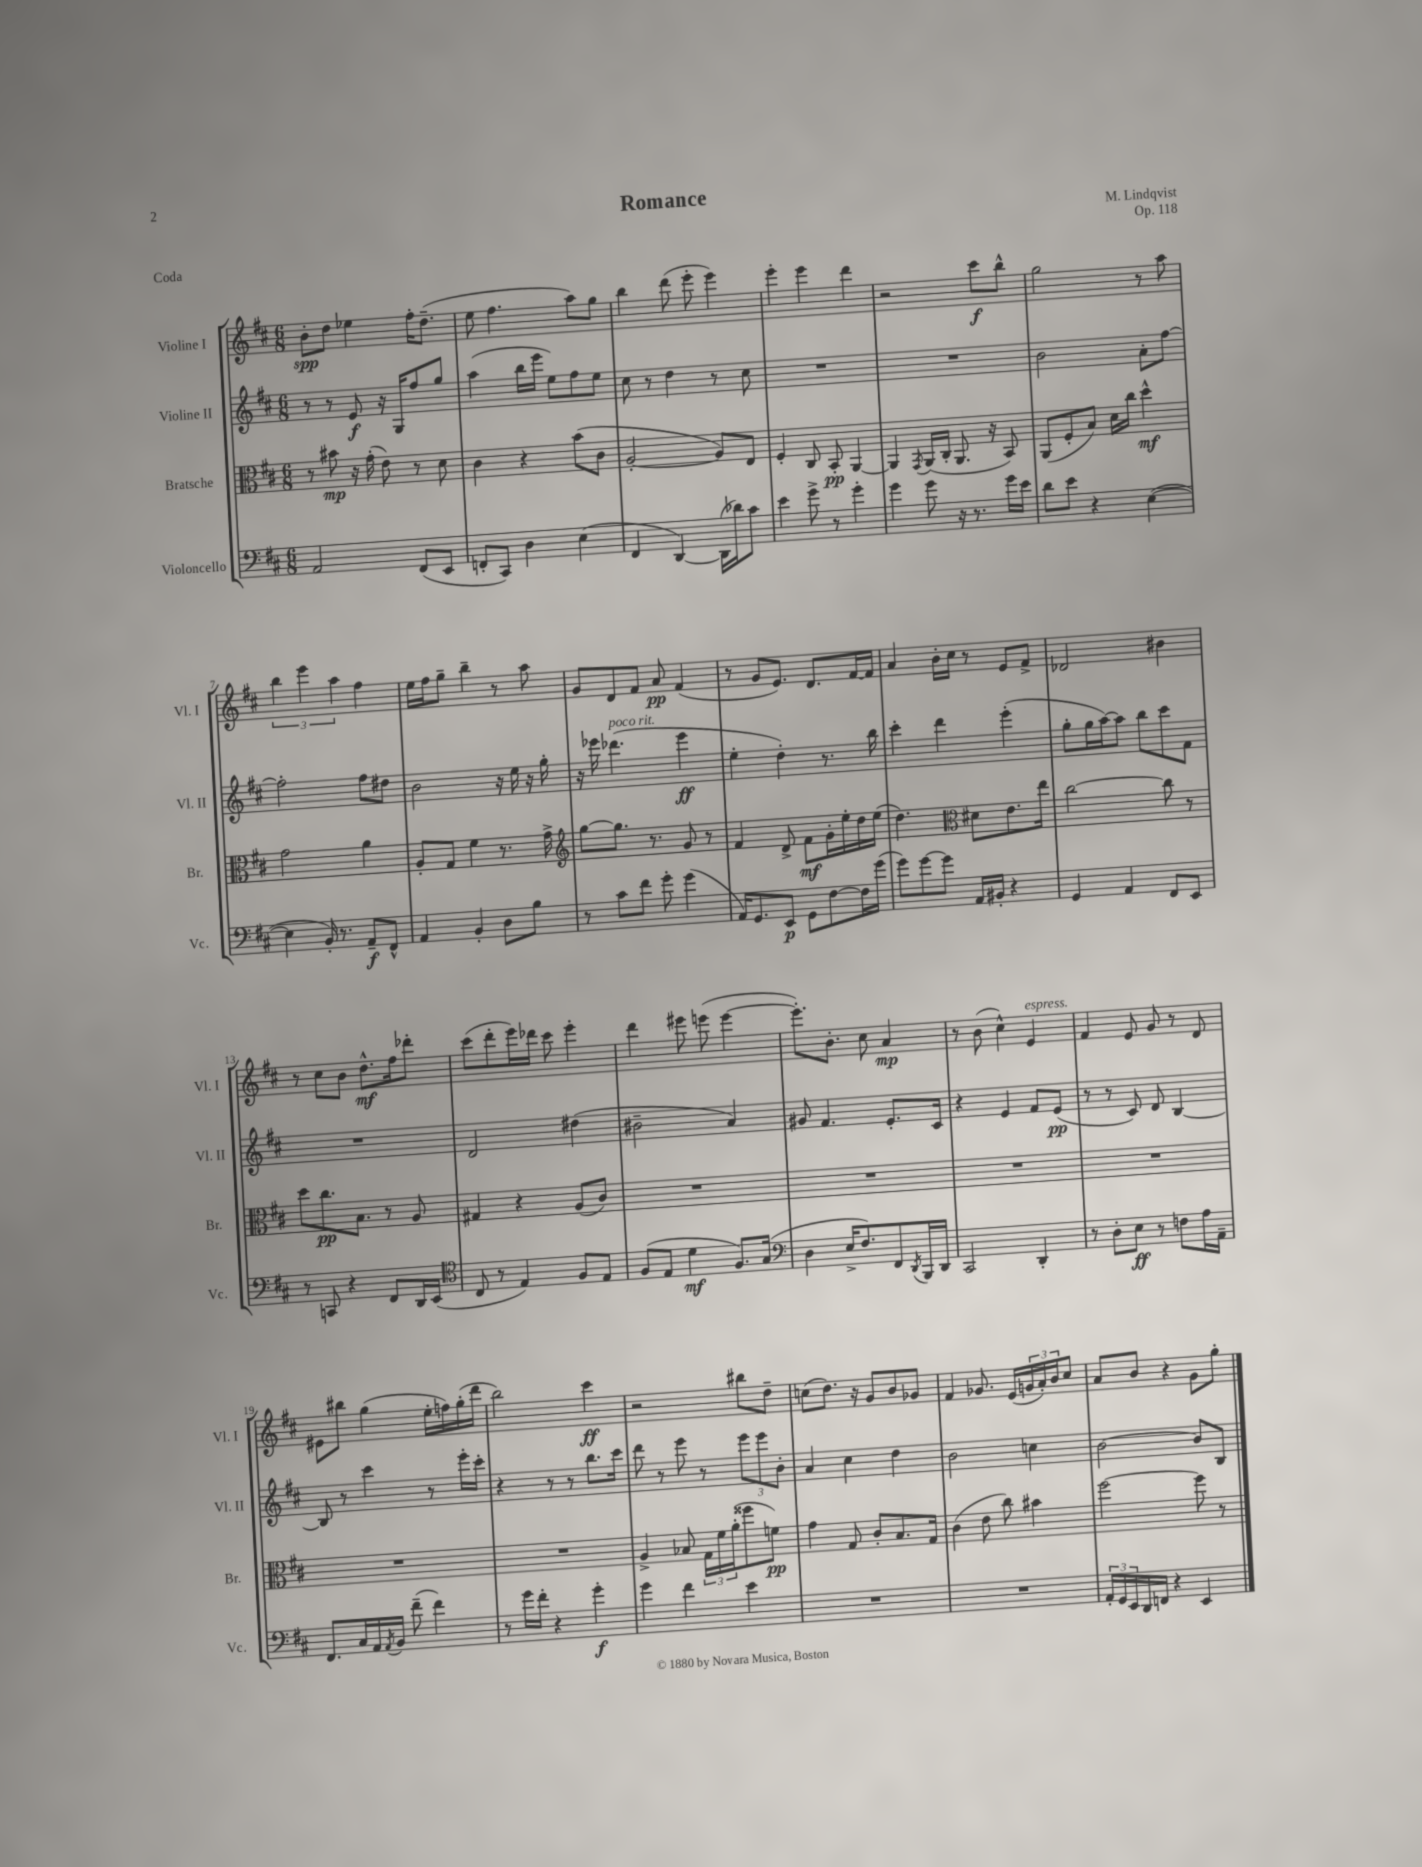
\header { title = "Romance" composer = "M. Lindqvist" opus = "Op. 118" piece = "Coda" }
<<
\new StaffGroup <<
\new Staff = "s0" \with { instrumentName = "Violine I" shortInstrumentName = "Vl. I" } {
    \clef treble \key d \major \numericTimeSignature \time 6/8
    b'8-.\spp d''8 ees''4 fis''16-. d''8.--( |
    e''8 fis''4. a''8) g''8 |
    b''4 d'''8( e'''8-. e'''4) |
    e'''4-. e'''4 d'''4 |
    r2 cis'''8\f b''8-^ |
    g''2 r8 a''8 |
    \tuplet 3/2 { b''4 e'''4 a''4 } fis''4 |
    e''16 fis''16 g''8-- b''4-- r8 a''8 |
    g'8 d'8 fis'8 a'8\pp fis'4( |
    r8 g'8 e'8.) d'8. fis'16~ fis'16 |
    a'4 b'16-. cis''16 r8 e'8 fis'8-> |
    des'2 bis'4 |
    r8 cis''8 b'8 d''8.-^\mf fis''16 des'''8-. |
    cis'''8( d'''8-. e'''16) des'''16 cis'''8 e'''4-. |
    d'''4 eis'''8 e'''8( e'''4~ |
    e'''8.-.) b'8.-. cis''8 a'4\mp |
    r8 b'8( cis''4-^) e'4^\markup { \italic "espress." } |
    fis'4 e'8 g'8 r8 d'8 |
    eis'8 bis''8 g''4( e''16-. f''16) g''16-.( d'''16 |
    b''2) cis'''4\ff |
    r2 bis''8 d''8-- |
    c''8( d''8.) r16 g'8 b'8 ges'8 |
    fis'4 ges'8. e'16( \tuplet 3/2 { g'16 a'16-.) b'16 } cis''8 |
    a'8 b'8 r4 g'8 g''8-. \bar "|." |
}
\new Staff = "s1" \with { instrumentName = "Violine II" shortInstrumentName = "Vl. II" } {
    \clef treble \key d \major \numericTimeSignature \time 6/8
    r8 r8 e'8\f r16 g16 fis''8 g''8 |
    a''4( b''16 e'''16 e''8) fis''8 e''8 |
    cis''8 r8 d''4 r8 cis''8 |
    R2. |
    R2. |
    b'2 a'8-. fis''8~ |
    fis''2-. fis''8 dis''8 |
    b'2 r16 e''16 r16 g''16-. |
    r16 ees'''16 des'''4.^\markup { \italic "poco rit." }( ees'''4\ff |
    e''4-. d''4-.) r8. b''16 |
    cis'''4-. d'''4 e'''4-.( |
    g''8-. g''16 a''16~) a''8 b''8 cis'''8 fis'8 |
    R2. |
    d'2 dis''4( |
    bis'2-- a'4) |
    gis'8 fis'4. e'8.-. cis'16 |
    r4 e'4 fis'8 e'8\pp( |
    r8 r8 cis'8) d'8 b4~ |
    b8 r8 cis'''4 r8 e'''16-. cis'''16-. |
    r4 r8 r8 b''8. cis'''16 |
    d'''8 r8 e'''8 r8 \tuplet 3/2 { e'''8 e'''8 b'8-. } |
    a'4 cis''4 d''4 |
    b'2 c''4 |
    b'2~ b'8 b8 \bar "|." |
}
\new Staff = "s2" \with { instrumentName = "Bratsche" shortInstrumentName = "Br." } {
    \clef alto \key d \major \numericTimeSignature \time 6/8
    r8 bis'8\mp r16 g'16-.( e'8) r8 d'8 |
    cis'4 r4 b'8( cis'8 |
    a2~-. a8) e8 |
    fis4-. cis8 b,8-.\pp a,4~ |
    a,4 \acciaccatura { g,8 } a,16( cis16-. a,8. r16 b,8) |
    a,8( fis8-. b8) d'16 cis''16 d''4-^\mf |
    g'2 a'4 |
    a8-. g8 fis'4 r8. g'16-> |
    \clef treble g''8~ g''8. r8. g'8 r8 |
    fis'4 d'8-> fis'8\mf g'16-. e''16-. d''16 e''16( |
    d''4.) \clef alto dis'8 e'8. e''16 |
    cis''2~ cis''8 r8 |
    d''8 cis''8.\pp b8. r8 a8 |
    gis4 r4 a8( cis'8) |
    R2. |
    R2. |
    R2. |
    R2. |
    R2. |
    R2. |
    a4-> bes8 \tuplet 3/2 { g16 fis'16 a'16-.( } fisis''8 f'8\pp) |
    g'4 g8 cis'8-. b8. g16 |
    cis'4( e'8 cis''8) bis'4 |
    fis''2~ fis''8 r8 \bar "|." |
}
\new Staff = "s3" \with { instrumentName = "Violoncello" shortInstrumentName = "Vc." } {
    \clef bass \key d \major \numericTimeSignature \time 6/8
    a,2 fis,8( e,8 |
    f,8-. cis,8) d4 e4( |
    fis,4 d,4~) d,16( des'16) cis'8 |
    e'4 g'8-> r8 g'4-. |
    g'4 g'8 r16 r8. g'16 e'16 |
    d'8 e'8 r4 e4~( |
    e4 b,16-.) r8. a,8--\f fis,8-^ |
    a,4 b,4-. d8 b8 |
    r8 cis'8 fis'8 g'8-. g'4( |
    a,16) g,8. e,8\p g,8 fis8~ fis16 g'16( |
    g'8) g'8~ g'8 a,16 bis,16-. r4 |
    g,4 a,4 fis,8 e,8 |
    r8 c,8 r4 fis,8 d,16 e,16( |
    \clef tenor cis8 r8 e4) fis8 e8 |
    fis8( e8 d'4\mf fis8.) g16( |
    \clef bass d4 e16-> fis8.) fis,8 \acciaccatura { d,8 } b,,16 d,16 |
    cis,2 d,4-. |
    r8 d8-. e8\ff r8 f8 a16 a,16-- |
    fis,8. cis16 a,16 \acciaccatura { a,8 } b,16 fis'8--( fis'4) |
    r8 g'16 fis'16-. r4 g'4-.\f |
    g'4 fis'4 e'4 |
    R2. |
    R2. |
    \tuplet 3/2 { a,16-. g,16 e,16 } d,16 f,16 r4 e,4 \bar "|." |
}
>>
>>
